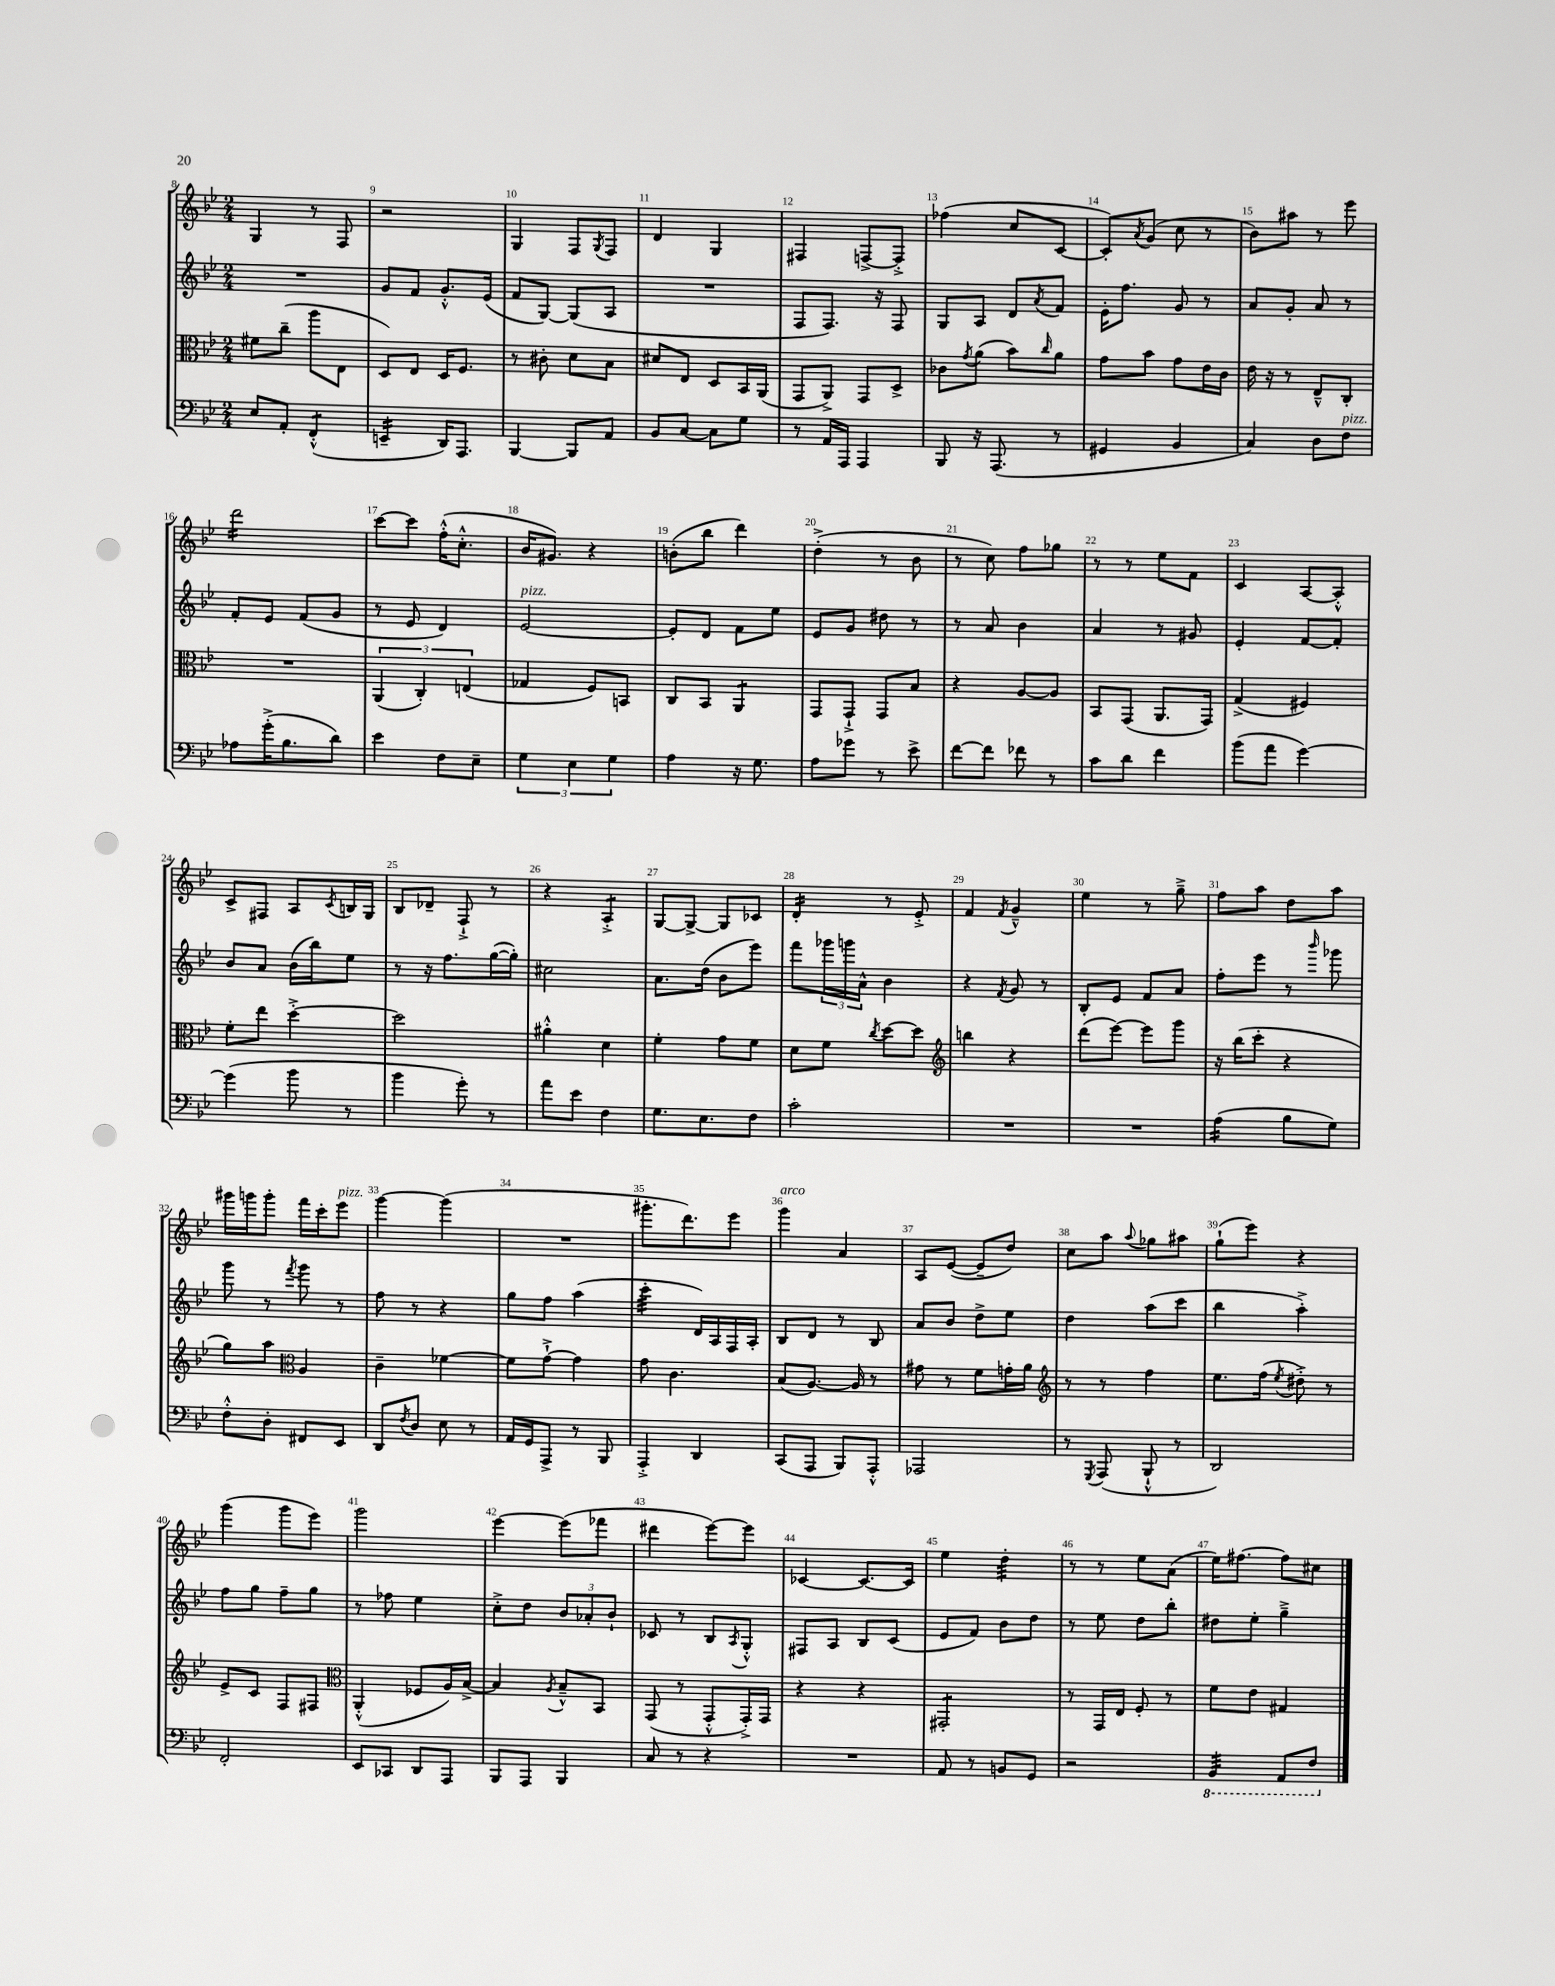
<<
\new StaffGroup <<
\new Staff = "s0" {
    \clef treble \key bes \major \numericTimeSignature \time 2/4
    g4 r8 f8 |
    r2 |
    g4 f8 \acciaccatura { g8 } f8 |
    d'4 g4 |
    fis4 f8~-> f8-.-> |
    fes''4( c''8 c'8~ |
    c'8-.) \acciaccatura { a'8 } g'8( c''8 r8 |
    bes'8) ais''8 r8 ees'''8 |
    d'''2:16 |
    c'''8~ c'''8 f''16-.-^( c''8.-.-^ |
    bes'16 gis'8.) r4 |
    b'8-.( bes''8 d'''4) |
    d''4-.->( r8 bes'8 |
    r8 c''8) f''8 ges''8 |
    r8 r8 ees''8 f'8 |
    c'4 a8~ a8-.-^ |
    c'8-> fis8 a8 \acciaccatura { c'8 } b16 g16 |
    bes8 des'8-- f8-!-> r8 |
    r4 a4:8-.-> |
    g8~ g8~-> g8 ces'8 |
    d'4:16-. r8 ees'8-.-> |
    f'4 \acciaccatura { f'8 } g'4---^ |
    ees''4 r8 g''8---> |
    f''8 a''8 d''8 a''8 |
    gis'''16 g'''16 g'''8-. f'''16 c'''16-. ees'''8^\markup { \italic "pizz." } |
    g'''4~ g'''4( |
    R2 |
    gis'''8.-. d'''8.) ees'''8 |
    g'''4^\markup { \italic "arco" } a'4 |
    a8 ees'8~( ees'8-- d''8) |
    c''8 a''8 \appoggiatura { a''8 } ges''8 ais''8 |
    g''8-!( ees'''8) r4 |
    g'''4( g'''8 ees'''8) |
    g'''2 |
    ees'''4~ ees'''8( fes'''8 |
    dis'''4 ees'''8~) ees'''8 |
    ces'4~ ces'8.~ ces'16 |
    ees''4 d''4:32-. |
    r8 r8 ees''8 a'8( |
    ees''16) fis''8.~ fis''8 cis''8 \bar "|." |
}
\new Staff = "s1" {
    \clef treble \key bes \major \numericTimeSignature \time 2/4
    R2 |
    g'8 f'8 g'8.-.-^ ees'16( |
    f'8 g8~) g8( a8 |
    R2 |
    f8 f8.) r16 f8 |
    g8 a8 d'8 \acciaccatura { a'8 } f'8 |
    ees'16-. f''8. g'8 r8 |
    a'8 g'8-. a'8 r8 |
    f'8-. ees'8 f'8( g'8 |
    r8 ees'8 d'4) |
    ees'2~^\markup { \italic "pizz." } |
    ees'8-. d'8 f'8 ees''8 |
    ees'8 g'8 dis''8 r8 |
    r8 a'8 bes'4 |
    a'4 r8 gis'8 |
    ees'4-. f'8~ f'8-. |
    bes'8 a'8 bes'16( bes''16) ees''8 |
    r8 r16 f''8. g''16~( g''16-.) |
    cis''2 |
    a'8. d''16( bes'8 ees'''8) |
    f'''8 \tuplet 3/2 { ges'''16 g'''16 a'16-^ } bes'4 |
    r4 \acciaccatura { f'8 } g'8 r8 |
    bes8-. ees'8 f'8 a'8 |
    f''8-. ees'''8 r8 \grace { bes'''16 } ges'''8 |
    g'''8 r8 \acciaccatura { f'''8 } g'''8 r8 |
    f''8 r8 r4 |
    g''8 f''8 a''4( |
    c'''4:32-. d'16) a16 f16 a16-. |
    bes8 d'8 r8 bes8 |
    a'8 bes'8 d''8-> ees''8 |
    d''4 a''8( c'''8 |
    bes''4 a''4-.->) |
    f''8 g''8 f''8-- g''8 |
    r8 fes''8 ees''4 |
    c''8-.-> d''8 \tuplet 3/2 { bes'8 aes'8-. bes'8-! } |
    ces'8 r8 bes8 \acciaccatura { a8 } g8-.-^ |
    fis8 a8 bes8 c'8( |
    ees'8 f'8) bes'8 d''8 |
    r8 ees''8 d''8 bes''8-. |
    dis''8 ees''8-. g''4---> \bar "|." |
}
\new Staff = "s2" {
    \clef alto \key bes \major \numericTimeSignature \time 2/4
    fis'8 c''8--( a''8 ees8 |
    d8) ees8 d16 f8. |
    r8 cis'8-. d'8 bes8 |
    dis'8 ees8 d8 bes,16 a,16( |
    g,8 a,8->) g,8 d8-> |
    ces'8 \acciaccatura { g'8 } a'8( bes'8) \grace { c''16 } a'8 |
    g'8 bes'8 g'8 ees'16 c'16 |
    ees'16 r16 r8 ees8---^ c8-. |
    R2 |
    \tuplet 3/2 { a,4( c4-.) e4( } |
    ges4 f8) b,8 |
    c8 bes,8 a,4:8 |
    g,8 g,8-!-> g,8 bes8 |
    r4 a8~ a8 |
    bes,8 g,8( a,8. g,16) |
    g4->( fis4) |
    f'8-. ees''8 d''4~-.-> |
    d''2 |
    ais'4-.-^ d'4 |
    f'4-. g'8 f'8 |
    d'8 f'8 \acciaccatura { c''8 } d''8~ d''8 |
    \clef treble b''4 r4 |
    d'''8( ees'''8~) ees'''8 g'''8 |
    r16 bes''16( c'''8-. r4 |
    g''8) a''8 \clef alto a4 |
    c'4-- fes'4~ |
    fes'8 g'8~-!-> g'4 |
    g'8 c'4. |
    bes8( a8.~) a16 r8 |
    gis'8 r8 f'8 g'16-. a'16 |
    \clef treble r8 r8 f''4 |
    ees''8. f''16( \acciaccatura { ees''8 } dis''8-.->) r8 |
    ees'8-> c'8 f8 fis8 |
    \clef alto a,4-.-^( fes8 a16) bes16~-> |
    bes4 \acciaccatura { a8 } bes8---^ bes,8 |
    g,8( r8 g,8-.-^ g,16-.->) g,16 |
    r4 r4 |
    gis,2:8-. |
    r8 g,16 ees16 f8-. r8 |
    f'8 ees'8 gis4 \bar "|." |
}
\new Staff = "s3" {
    \clef bass \key bes \major \numericTimeSignature \time 2/4
    ees8 a,8-. f,4:8-.-^( |
    e,4:16-- d,16) a,,8. |
    bes,,4~ bes,,8 a,8 |
    bes,8 c8~ c8 g8 |
    r8 a,16 a,,16 a,,4 |
    bes,,8 r16 a,,8.( r8 |
    gis,4 bes,4 |
    c4) d8 f8^\markup { \italic "pizz." } |
    aes8 g'16-.->( bes8. d'8) |
    ees'4 f8 ees8-- |
    \tuplet 3/2 { g4 ees4 g4 } |
    a4 r16 g8. |
    a8 ges'8 r8 ees'8-> |
    f'8~ f'8 fes'8 r8 |
    c'8 d'8 f'4 |
    bes'8( a'8 g'4~) |
    g'4( bes'8 r8 |
    bes'4 g'8-.) r8 |
    a'8 ees'8 f4 |
    g8. ees8. f8 |
    c'2-. |
    R2 |
    R2 |
    a4:16( bes8 g8) |
    f8-.-^ d8-. fis,8 ees,8 |
    d,8 \acciaccatura { f8 } d8 ees8 r8 |
    a,16 g,16 a,,8-> r8 bes,,8 |
    a,,4-.-> d,4 |
    c,8( a,,8 bes,,8) a,,8-.-^ |
    aes,,2 |
    r8 \acciaccatura { g,,8 } a,,8( bes,,8-!-^ r8 |
    d,2) |
    f,2-. |
    ees,8 ces,8 d,8 a,,8 |
    bes,,8 a,,8 bes,,4 |
    c8 r8 r4 |
    R2 |
    a,8 r8 b,8 g,8 |
    r2 |
    \ottava #-1 bes,,4:32 a,,8 f,8 \ottava #0 \bar "|." |
}
>>
>>
\layout { \context { \Score currentBarNumber = #8 \override BarNumber.break-visibility = ##(#f #t #t) barNumberVisibility = #all-bar-numbers-visible } }
